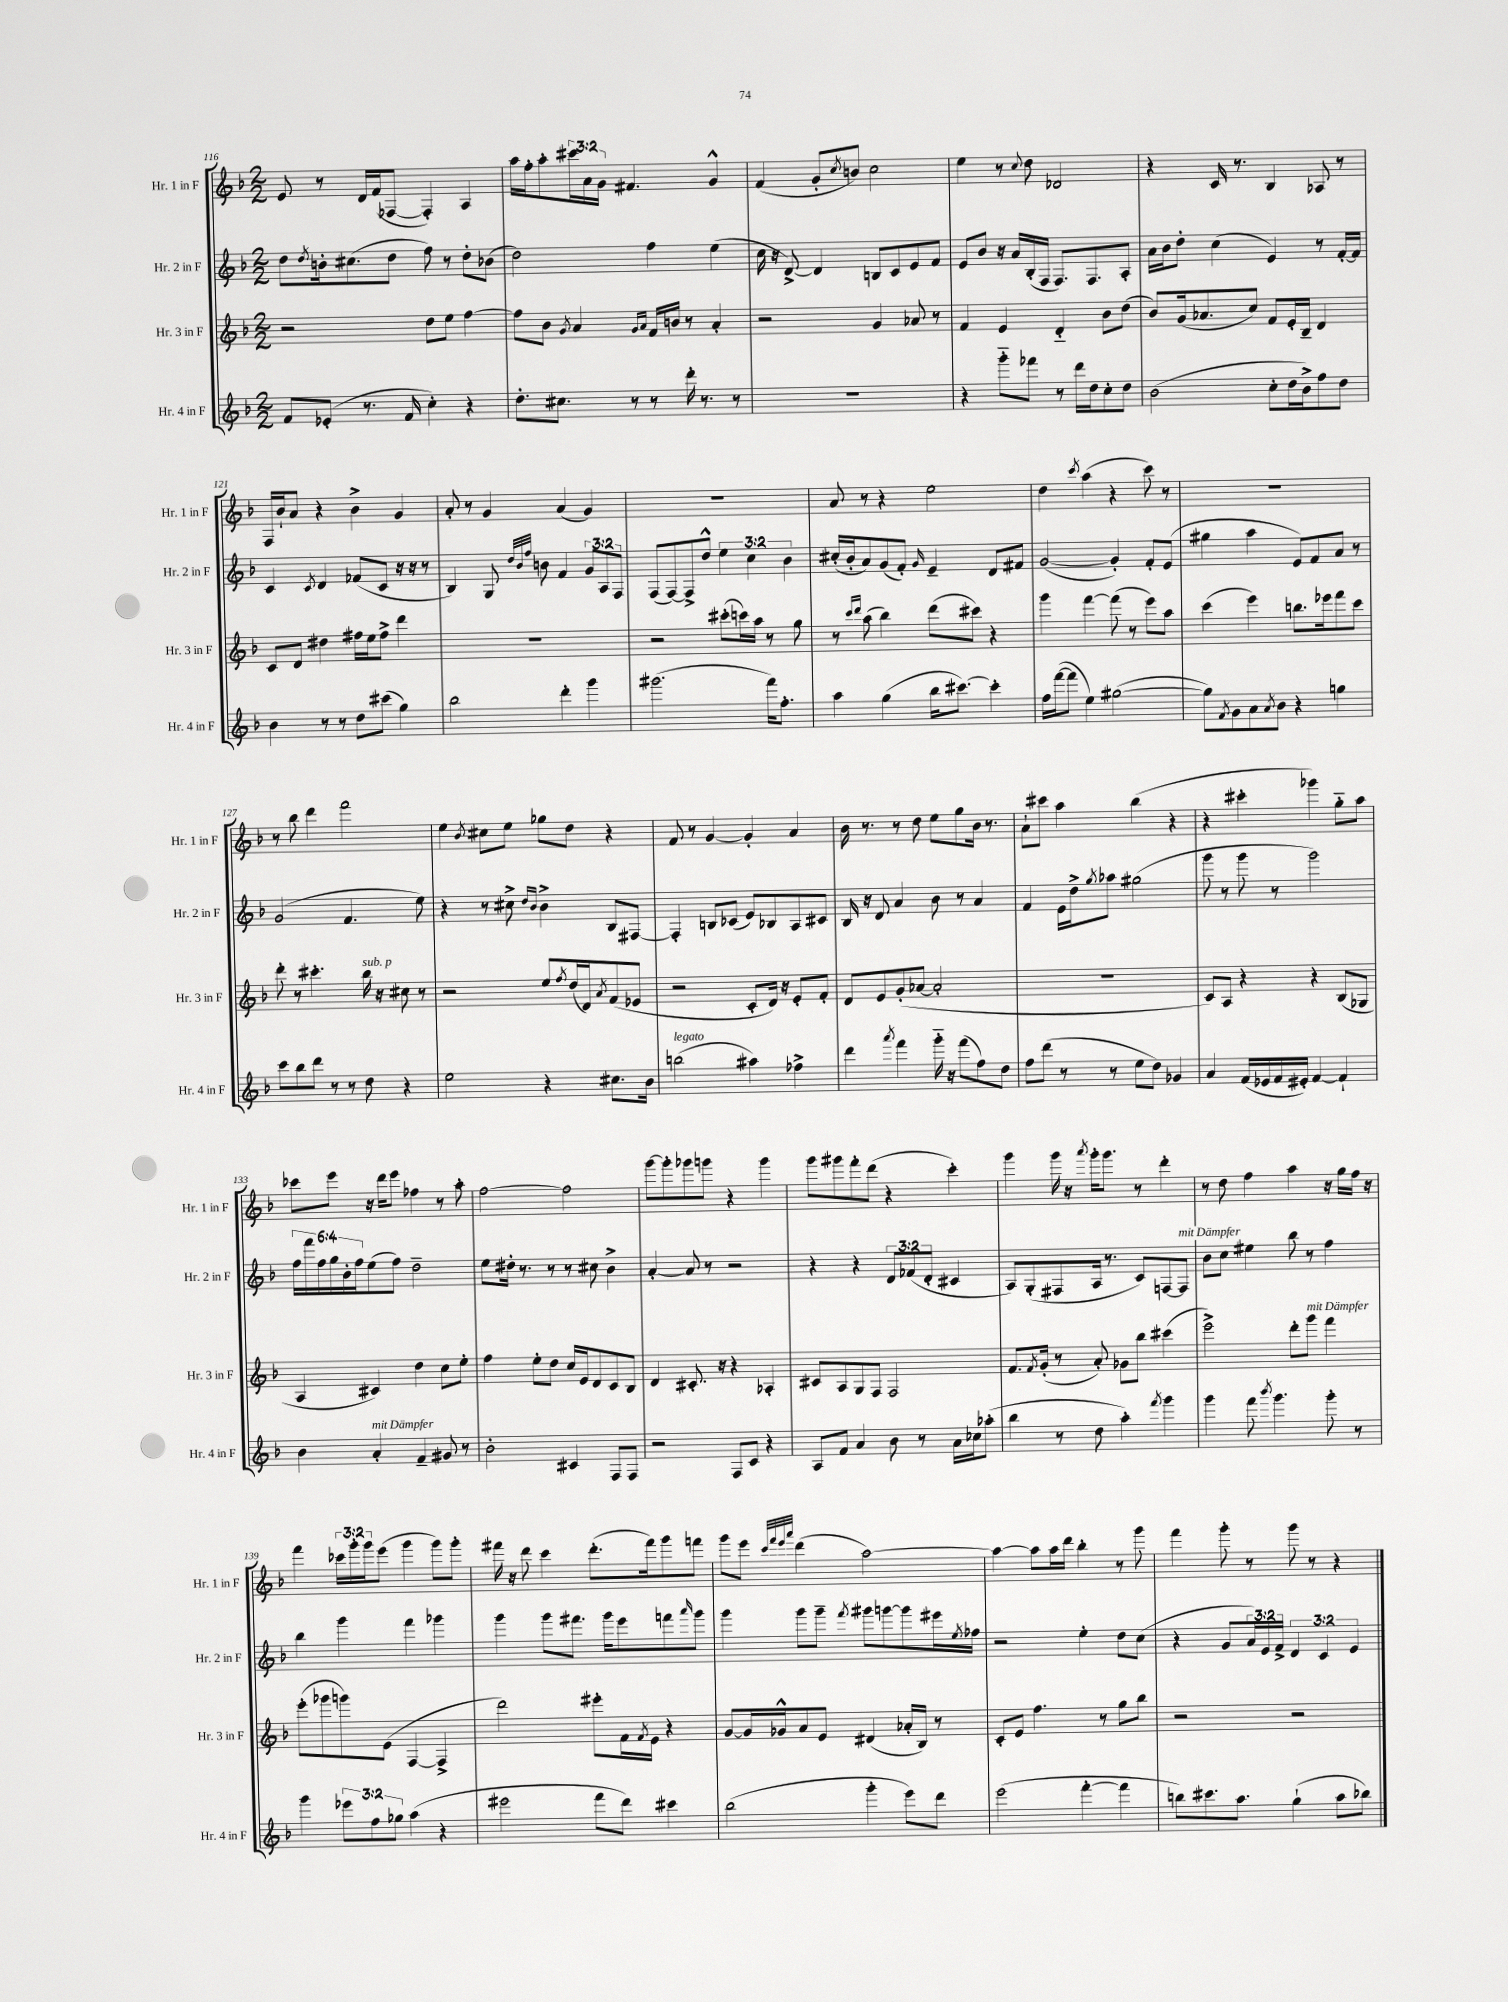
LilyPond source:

<<
\new StaffGroup <<
\new Staff = "s0" \with { instrumentName = "Hr. 1 in F" shortInstrumentName = "Hr. 1 in F" } {
    \clef treble \key f \major \numericTimeSignature \time 2/2 \override Staff.TupletNumber.text = #tuplet-number::calc-fraction-text
    e'8 r8 d'16 f'16( fes8~ fes4-.) a4 |
    a''16 f''16-. a''8-. \tuplet 3/2 { cis'''16 a'16 g'16 } fis'4. g'4-^ |
    f'4( g'8-. \acciaccatura { c''8 } b'8) c''2 |
    e''4 r8 \appoggiatura { c''8 } d''8 des'2 |
    r4 c'16 r8. bes4 aes8 r8 |
    f16 bes'16-! a'8 r4 bes'4-> g'4 |
    a'8-. r8 g'4 a'4( g'4) |
    R1 |
    a'8 r8 r4 e''2 |
    d''4 \acciaccatura { c'''8 } a''4( r4 c'''8) r8 |
    R1 |
    r8 bes''8 d'''4 f'''2 |
    e''4 \acciaccatura { bes'8 } cis''8 e''8 ges''8 d''8 r4 |
    f'8 r8 g'4~ g'4-. a'4 |
    bes'16 r8. r8 d''8 e''8 g''8 bes'16 r8. |
    a'8-! cis'''8 a''4 bes''4( r4 |
    r4 cis'''4-. ges'''4) g''8-_ a''8 |
    ces'''8 e'''8 r16 d'''16 e'''8 fes''4 r8 a''8-. |
    f''2~ f''2 |
    g'''8~ g'''8-. ges'''8 g'''8 r4 g'''4 |
    g'''8 gis'''8 f'''8-. d'''8( r4 c'''4-.) |
    g'''4 g'''16 r16 \acciaccatura { a'''8 } g'''16-. g'''8. r8 d'''4-. |
    r8 d''8 f''4 a''4 r16 g''16 f''16 r16 |
    f'''4 \tuplet 3/2 { ces'''16 g'''16-. g'''16 } e'''8( g'''4 g'''8) g'''8-. |
    fis'''16 r16 d'''8 c'''4 d'''8.-.( fis'''16) g'''8 f'''8 |
    g'''8 e'''8 \grace { c'''32 f'''32 e'''32 a'''32 } d'''4( a''2~) |
    a''4~ a''8 a''16 d'''16 bes''4-. r8 g'''8 |
    f'''4 g'''8-. r8 g'''8 r8 r4 \bar "|." |
}
\new Staff = "s1" \with { instrumentName = "Hr. 2 in F" shortInstrumentName = "Hr. 2 in F" } {
    \clef treble \key f \major \numericTimeSignature \time 2/2 \override Staff.TupletNumber.text = #tuplet-number::calc-fraction-text
    d''8 \acciaccatura { d''8 } b'16-. cis''8.( d''8 f''8) r8 d''8-. bes'8( |
    d''2) f''4 e''4( |
    c''16 r16 d'8~->) d'4 b8 c'8 e'8 f'8 |
    e'8 bes'8 r16 a'16 bes16-.( f16 f8.) f8. a8-. |
    a'16 bes'16 d''8-. c''4( e'4) r8 f'16~-. f'16 |
    c'4 \acciaccatura { c'8 } d'4 fes'8( c'8 r16 r16 r8 |
    bes4) g8 \grace { d''32 bes'32 f''32 } b'8 f'4 \tuplet 3/2 { g'8 a8 f8 } |
    f8( f8~) f8-> d''8-^ \tuplet 3/2 { e''4 c''4 bes'4 } |
    cis''16-.( bes'16-. a'8) g'8( f'8-.) \grace { g'16 } e'4-- d'8 fis'8 |
    g'2~( g'4-.) f'8-. e'8( |
    gis''4 a''4 e'8) f'8 a'8 r8 |
    g'2( f'4. e''8) |
    r4 r8 cis''8-> \grace { d''16 bes'16 } bes'4-> bes8 fis8~ |
    fis4-. b8 ces'8( e'8) bes8 a8 cis'8 |
    bes16 r16 d'8 a'4 bes'8 r8 a'4 |
    f'4 e'16 d''16-> \acciaccatura { g''8 } aes''8 gis''2( |
    g'''8 r8 g'''8 r8 g'''2) |
    \tuplet 6/4 { f''16 f'''16 f''16 g''16 bes'16-. f''16 } e''8( f''8) d''2-- |
    e''8 dis''16-. r8. r8 r8 cis''8 bes'4-> |
    a'4~-. a'8 r8 r2 |
    r4 r4 \tuplet 3/2 { d'8 fes'8( d'8-. } cis'4 |
    a8) g8-.( fis8 a16 r8. c'8) f8~ f8^\markup { \italic "mit Dämpfer" } |
    bes'8 c''8 eis''4 bes''8 r8 f''4 |
    bes''4 g'''4 f'''4 ges'''4 |
    g'''4 g'''8 fis'''8. g'''16 e'''8 f'''8 \grace { a'''16 } g'''8 |
    g'''4 g'''8 g'''8-- \acciaccatura { f'''8 } gis'''8 g'''8~ g'''8 eis'''16 \acciaccatura { e''8 } fes''16 |
    r2 e''4-. d''8 c''8( |
    r4 g'8 \tuplet 3/2 { a'16) e'16 f'16-> } \tuplet 3/2 { d'4 c'4 e'4 } \bar "|." |
}
\new Staff = "s2" \with { instrumentName = "Hr. 3 in F" shortInstrumentName = "Hr. 3 in F" } {
    \clef treble \key f \major \numericTimeSignature \time 2/2
    r2 d''8 e''8 f''4~ |
    f''8 bes'8 \acciaccatura { g'8 } a'4 \grace { g'16 a'16 } f'16 b'16 r8 a'4-. |
    r2 g'4 aes'8 r8 |
    f'4 e'4 d'4-_ bes'8 d''8( |
    bes'8) g'16( aes'8. c''8) f'8 e'16-. bes16-- d'4 |
    c'8 d'8 dis''4 fis''16 e''16 fis''8-> d'''4 |
    R1 |
    r2 cis'''8-.( c'''16) a''16 r8 g''8 |
    r8 \grace { c'''16 d'''16 } a''8( bes''4) d'''8( cis'''8) r4 |
    g'''4 f'''4~ f'''8( r8 e'''8) a''8 |
    c'''4( e'''4) b''8. ees'''16 f'''8 c'''8 |
    d'''8-. r8 cis'''4.-. bes''16^\markup { \italic "sub. p" } r16 cis''8 r8 |
    r2 e''8 \acciaccatura { f''8 } d''16( d'16) \acciaccatura { a'8 } f'8( ees'8 |
    r2 c'8-. d'16) r16 e'8-. f'8-. |
    d'8 e'8 g'8-.( aes'8~ aes'2-. |
    R1 |
    c'8) a8 r4 r4 bes8( ges8 |
    a4 cis'4) d''4 c''8 e''8-. |
    f''4 e''8-. d''8 c''16 e'16 d'8 c'8 bes8 |
    d'4 cis'8.-. r16 r4 aes4-. |
    cis'8 a8 g8 f8 f2 |
    f'8. \acciaccatura { f'8 } g'16-.( r8 a'8-.) ges'8 bes''8 cis'''4( |
    e'''2->) d'''8-. g'''8^\markup { \italic "mit Dämpfer" } f'''4 |
    e'''8-.( ges'''8 g'''8) e'8( f4~ f4-> |
    d'''2) eis'''8-. f'16 \acciaccatura { f'8 } e'16 r4 |
    g'8~ g'16 ges'16-^ a'8 e'8 dis'4( aes'16-. bes16) r8 |
    c'8-. e'8 f''4. r8 g''8 bes''8 |
    r2 r2 \bar "|." |
}
\new Staff = "s3" \with { instrumentName = "Hr. 4 in F" shortInstrumentName = "Hr. 4 in F" } {
    \clef treble \key f \major \numericTimeSignature \time 2/2 \override Staff.TupletNumber.text = #tuplet-number::calc-fraction-text
    f'8 ees'8-.( r8. f'16 c''4-.) r4 |
    d''8.-. cis''8. r8 r8 d'''16-. r8. r8 |
    R1 |
    r4 g'''8-_ fes'''8 r8 d'''16 d''16 c''8-. d''8 |
    bes'2( c''8-. d''16 bes'16->) f''8 d''8 |
    bes'4 r8 r8 d''8 cis'''8( g''4) |
    bes''2 d'''4-. g'''4 |
    gis'''2.( f'''16) f''8.-. |
    a''4 g''4( bes''16 cis'''8.~) cis'''4-. |
    f''16 f'''16~( f'''8 e''4) gis''2~( |
    gis''8) \acciaccatura { f'8 } g'8 a'8 \acciaccatura { a'8 } bes'8 r4 g''4 |
    c'''8 bes''8 d'''8 r8 r8 d''8 r4 |
    e''2 r4 cis''8. bes'16 |
    b''2^\markup { \italic "legato" }( ais''4) fes''4-> |
    d'''4 \acciaccatura { a'''8 } f'''4 g'''16-_ r16 f'''8( f''8) d''8 |
    f''8 d'''8( r8 r8 e''8 d''8) ges'4 |
    a'4 f'16( ees'16 f'16 eis'16-.) f'4~ f'4-! |
    bes'4 a'4-.^\markup { \italic "mit Dämpfer" } f'4-- gis'8 r8 |
    bes'2-. cis'4 f8 f8 |
    r2 f8 c'8 r4 |
    a8 f'8 a'4 bes'8 r8 a'16 ces''16 aes''8-.( |
    bes''4 r8 d''8 a''4-.) \acciaccatura { f'''8 } g'''4 |
    g'''4 f'''8 \acciaccatura { bes'''8 } g'''4. g'''8-. r8 |
    g'''4 \tuplet 3/2 { ees'''8 f''8 ges''8 } a''4( r4 |
    eis'''2 f'''8 d'''8) cis'''4 |
    bes''2( g'''4-. e'''8) d'''8 |
    e'''2( f'''4~-. f'''4 |
    b''8) cis'''8. a''8. g''4-!( a''8 bes''8) \bar "|." |
}
>>
>>
\layout { \context { \Score currentBarNumber = #116 } }
